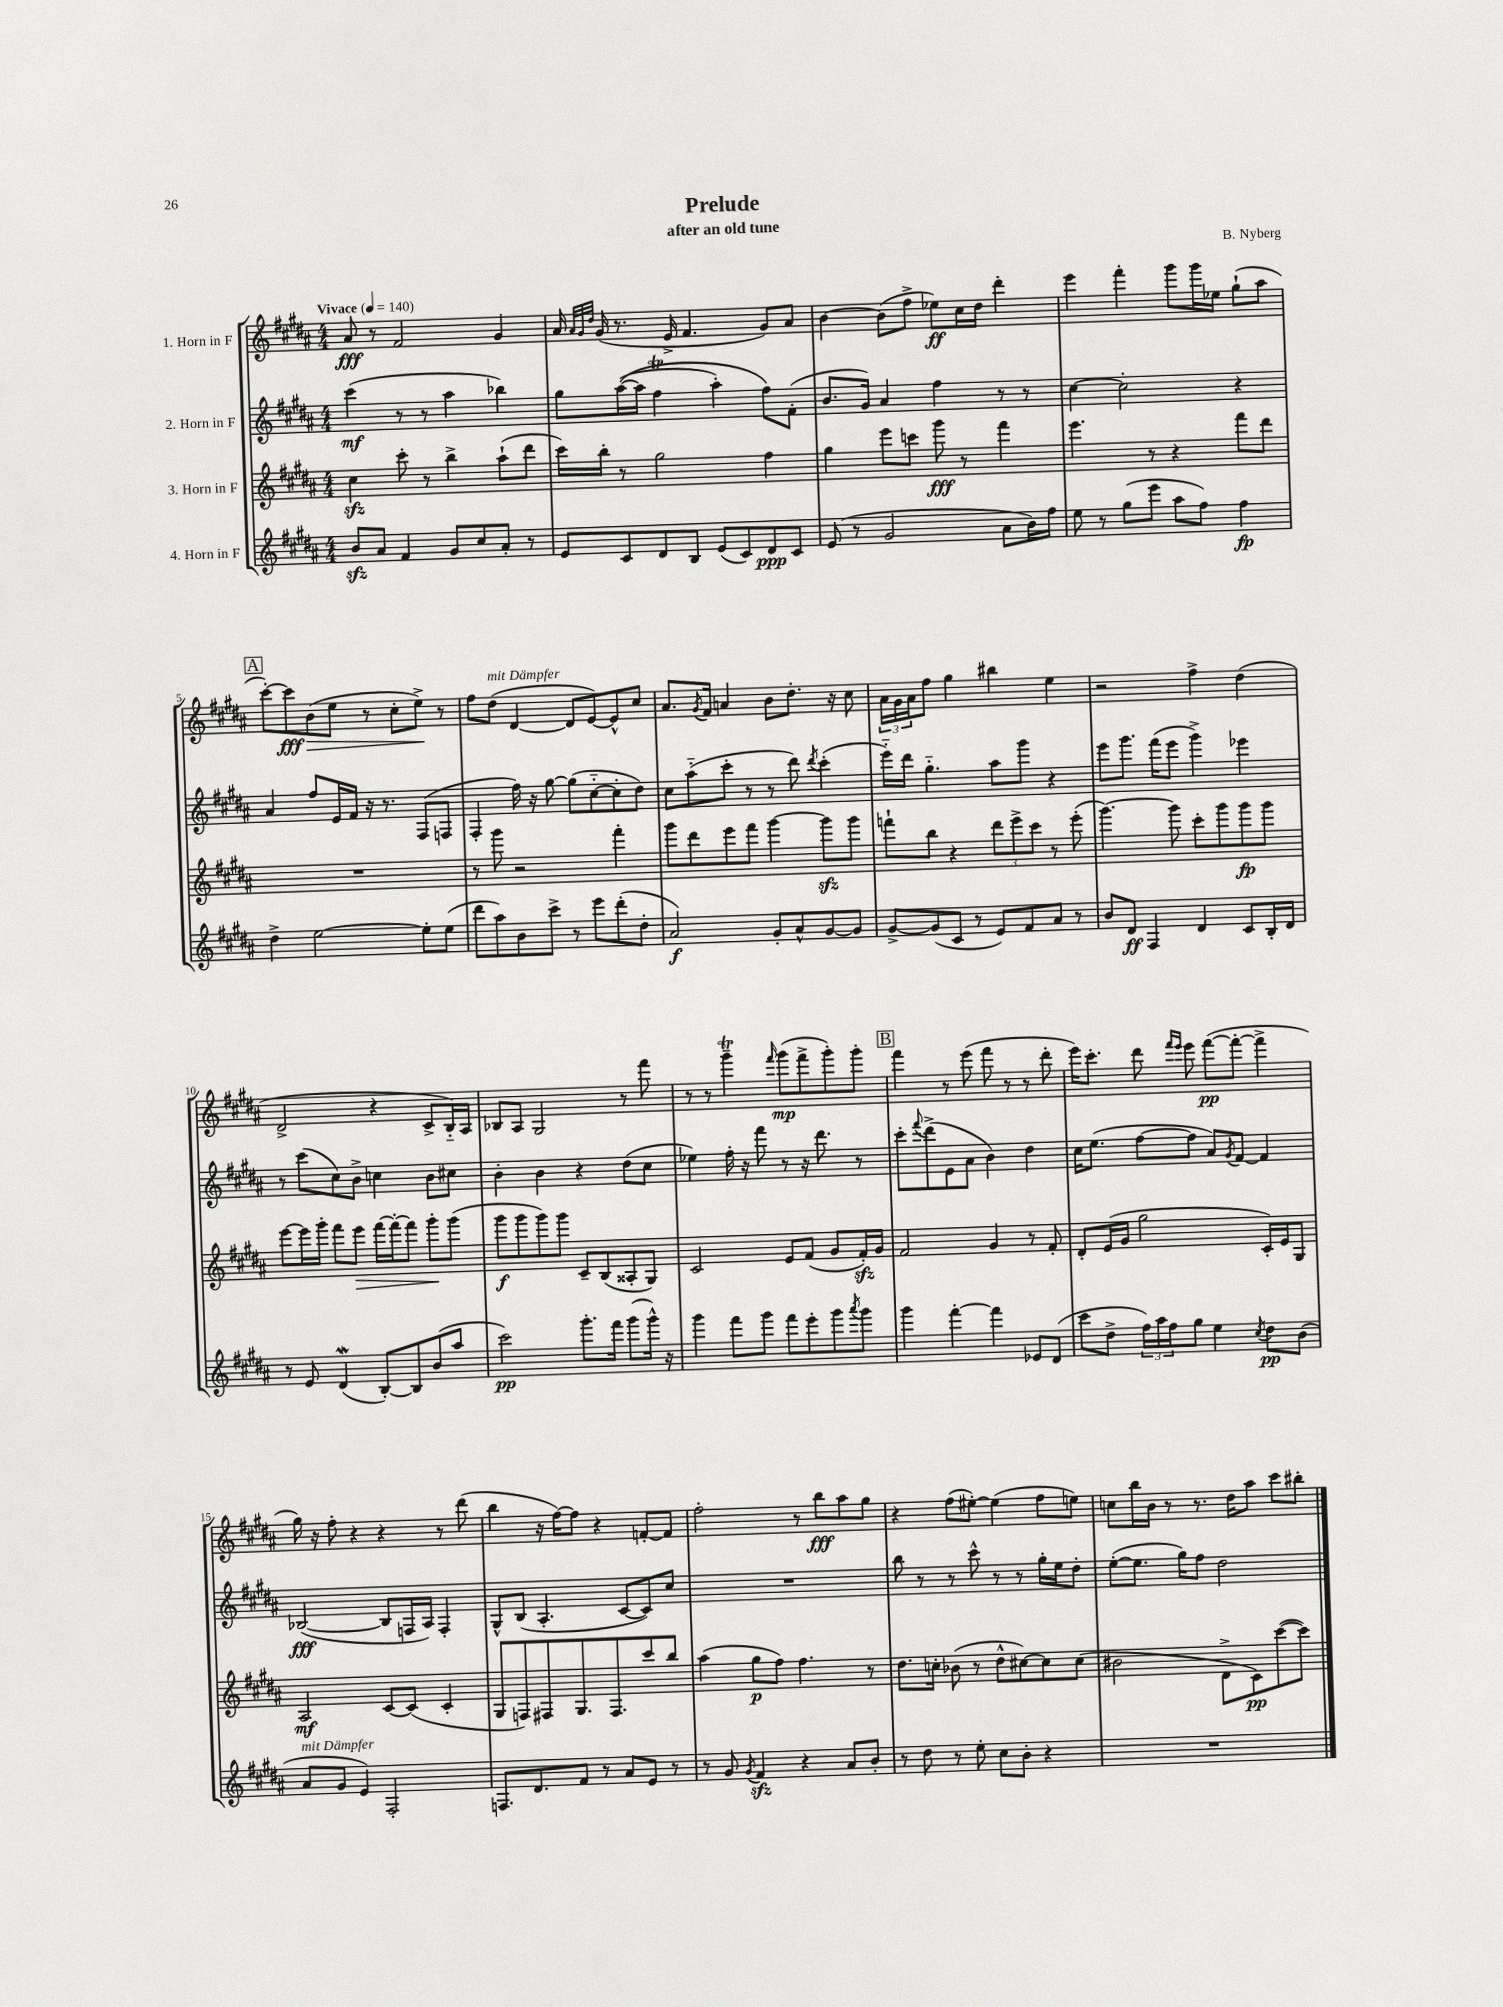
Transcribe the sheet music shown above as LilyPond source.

\header { title = "Prelude" composer = "B. Nyberg" subtitle = "after an old tune" }
<<
\new StaffGroup <<
\new Staff = "s0" \with { instrumentName = "1. Horn in F" } {
    \clef treble \key b \major \numericTimeSignature \time 4/4 \tempo "Vivace" 4 = 140
    ais'8\fff r8 fis'2 gis'4 |
    ais'16 \grace { ais'32 gis'32 dis''32 } gis'16( r8. e'16-> fis'4. gis'8) ais'8 |
    b'4~ b'8( fis''8-> ees''8\ff) cis''16 dis''16 dis'''4-. |
    e'''4 fis'''4-. gis'''8 gis'''16 ees''16 gis''8-!( ais''8 |
    \mark \markup { \box "A" } cis'''8~-.) cis'''8\fff b'8\>( e''8 r8 cis''8-. e''8->\!) r8 |
    fis''8 dis''8^\markup { \italic "mit Dämpfer" }( dis'4~ dis'8 e'8~) e'8-^ cis''8 |
    ais'8. \acciaccatura { gis'8 } fis'16 a'4 b'8 dis''8.-. r16 cis''8 |
    \tuplet 3/2 { ais'16 gis'16 ais'16 } fis''8 gis''4 bis''4 e''4 |
    r2 fis''4-> dis''4( |
    dis'2-> r4 cis'8-> b16-_) ais16 |
    bes8 ais8 gis2 r8 fis'''8 |
    r8 r8 gis'''4--\trill \grace { fis'''16 } gis'''8\mp( fis'''8-> gis'''8-.) gis'''8-. |
    \mark \markup { \box "B" } fis'''4 r8 e'''8( fis'''8 r8 r8 dis'''8-. |
    e'''16) cis'''8.-. dis'''8 \grace { fis'''16 e'''16 } e'''8 fis'''8~\pp( fis'''8~-. fis'''4-> |
    gis''16) r16 fis''8-. r4 r4 r8 dis'''8( |
    b''4 r16 fis''16~) fis''8 r4 f'8~-. f'8 |
    fis''2-. r8 b''8\fff ais''8 gis''8 |
    r4 fis''8( eis''8~-.) eis''4( fis''8 e''8) |
    c''8 b''16 b'16 r8 r8. dis''16 ais''8 cis'''8 bis''8-. \bar "|." |
}
\new Staff = "s1" \with { instrumentName = "2. Horn in F" } {
    \clef treble \key b \major \numericTimeSignature \time 4/4
    cis'''4\mf( r8 r8 ais''4 bes''4) |
    gis''8 ais''16~(\( ais''16 fis''4\trill ais''4-.) fis''8\) fis'8-.( |
    b'8. gis'16) ais'4 fis''4 r8 r8 |
    cis''4~ cis''2-. r4 |
    \mark \markup { \box "A" } ais'4 fis''8 e'16 fis'16 r16 r8. fis8( f8 |
    fis4-. fis''16) r16 gis''8~ gis''8( cis''8~-_ cis''8-. dis''8) |
    cis''8 ais''8-_( cis'''8-. r8 r8 dis'''8) \acciaccatura { dis'''8 } cis'''4-.( |
    e'''16-_) dis'''16 gis''4.-_ ais''8 gis'''8 r4 |
    e'''8 gis'''8. fis'''16( e'''8 gis'''4->) ees'''4 |
    r8 cis'''8( cis''8) b'8-> c''4 b'8 cis''8 |
    b'4-. b'4 r4 dis''8( cis''8 |
    ees''4) fis''16-. r16 fis'''8 r8 r16 dis'''8. r8 |
    \mark \markup { \box "B" } cis'''8-. \appoggiatura { fis'''8 } dis'''8->( e'8 ais'8 b'4) dis''4 |
    cis''16 e''8.( fis''8~ fis''8 ais'8) \acciaccatura { gis'8 } fis'8~ fis'4 |
    bes2~\fff( bes8 f16 ais16) f4-. |
    gis8-^ b8( ais4.-. cis'8~ cis'8) cis''8 |
    R1 |
    b''8 r8 r8 cis'''8-^ r8 r8 gis''16-. e''16 dis''8-. |
    e''8~-.( e''8. gis''16) fis''8 dis''2 \bar "|." |
}
\new Staff = "s2" \with { instrumentName = "3. Horn in F" } {
    \clef treble \key b \major \numericTimeSignature \time 4/4
    cis''4\sfz cis'''8-. r8 b''4-> ais''8-!( dis'''8 |
    cis'''16) b''16-. r8 gis''2 fis''4 |
    gis''4 e'''8 c'''8 gis'''8\fff r8 fis'''4 |
    e'''4. r8 r4 fis'''8 dis'''8 |
    \mark \markup { \box "A" } R1 |
    r8 gis'''8 r2 fis'''4-. |
    gis'''8 dis'''8 e'''8 fis'''8 gis'''4~ gis'''8\sfz gis'''8 |
    f'''8-! b''8 r4 \tuplet 3/2 { dis'''8 e'''8-> cis'''8 } r8 e'''8-.( |
    gis'''4.~) gis'''8 cis'''8-. gis'''8 gis'''8\fp gis'''8 |
    e'''8~ e'''16 gis'''16-. fis'''8 e'''8\> fis'''16~ fis'''16~-. fis'''8 gis'''8-.\! gis'''8( |
    gis'''8\f gis'''8 gis'''8) gis'''8 cis'8-- b8( aisis8-. gis8) |
    cis'2 e'8 fis'8( gis'8 fis'16-.\sfz) gis'16 |
    \mark \markup { \box "B" } fis'2 gis'4 r8 fis'8-. |
    dis'8-. e'16( gis'16 gis''2 cis'16-.) e'16 gis8 |
    ais2\mf cis'8~ cis'8( cis'4-. |
    gis8 f8) fis8 gis8. fis8. cis'''8 b''8 |
    ais''4( gis''8\p fis''8) fis''4. r8 |
    dis''8. c''16-. bes'8( r8 dis''8-^ cis''8~) cis''8 cis''8( |
    bis'2 dis'8-> cis'8\pp) cis'''8~( cis'''8) \bar "|." |
}
\new Staff = "s3" \with { instrumentName = "4. Horn in F" } {
    \clef treble \key b \major \numericTimeSignature \time 4/4
    b'8\sfz ais'8 fis'4 gis'8 cis''8 ais'8-. r8 |
    e'8 cis'8 dis'8 b8 e'8( cis'8) dis'8\ppp cis'8 |
    e'8( r8 gis'2 ais'8 b'16) fis''16 |
    e''8 r8 gis''8( e'''8 ais''8 fis''8) fis''4\fp |
    \mark \markup { \box "A" } dis''4-> e''2~ e''8-. e''8( |
    dis'''8 ais''8) b'8 cis'''8-> r8 e'''8 dis'''8-.( dis''8-. |
    ais'2\f) gis'8-. ais'8-^ gis'8~ gis'8 |
    gis'8~-> gis'8( cis'8 r8 e'8) fis'8 ais'8 r8 |
    b'8 dis'8\ff fis4 dis'4 cis'8 b16-. dis'16 |
    r8 e'8 dis'4\mordent( b8~-.) b8 b'8( ais''8 |
    cis'''2\pp) gis'''8.-. fis'''16 gis'''8( gis'''16-^) r16 |
    gis'''4 fis'''8 gis'''8 fis'''8 e'''8-. gis'''8 \acciaccatura { ais'''8 } gis'''8 |
    \mark \markup { \box "B" } gis'''4 fis'''4~-. fis'''4 ees'8 dis'8( |
    cis'''8 dis''8-> \tuplet 3/2 { fis''16) ais''16 fis''16 } gis''8 e''4 \acciaccatura { cis''8 } dis''8\pp b'8( |
    ais'8^\markup { \italic "mit Dämpfer" } gis'8 e'4) fis2-. |
    f8. dis'8. fis'8 r8 ais'8 e'8 r8 |
    r8 gis'8 \acciaccatura { gis'8 } fis'4\sfz r4 ais'8 b'8-. |
    r8 dis''8 r8 e''8-. cis''8 b'8-. r4 |
    R1 \bar "|." |
}
>>
>>
